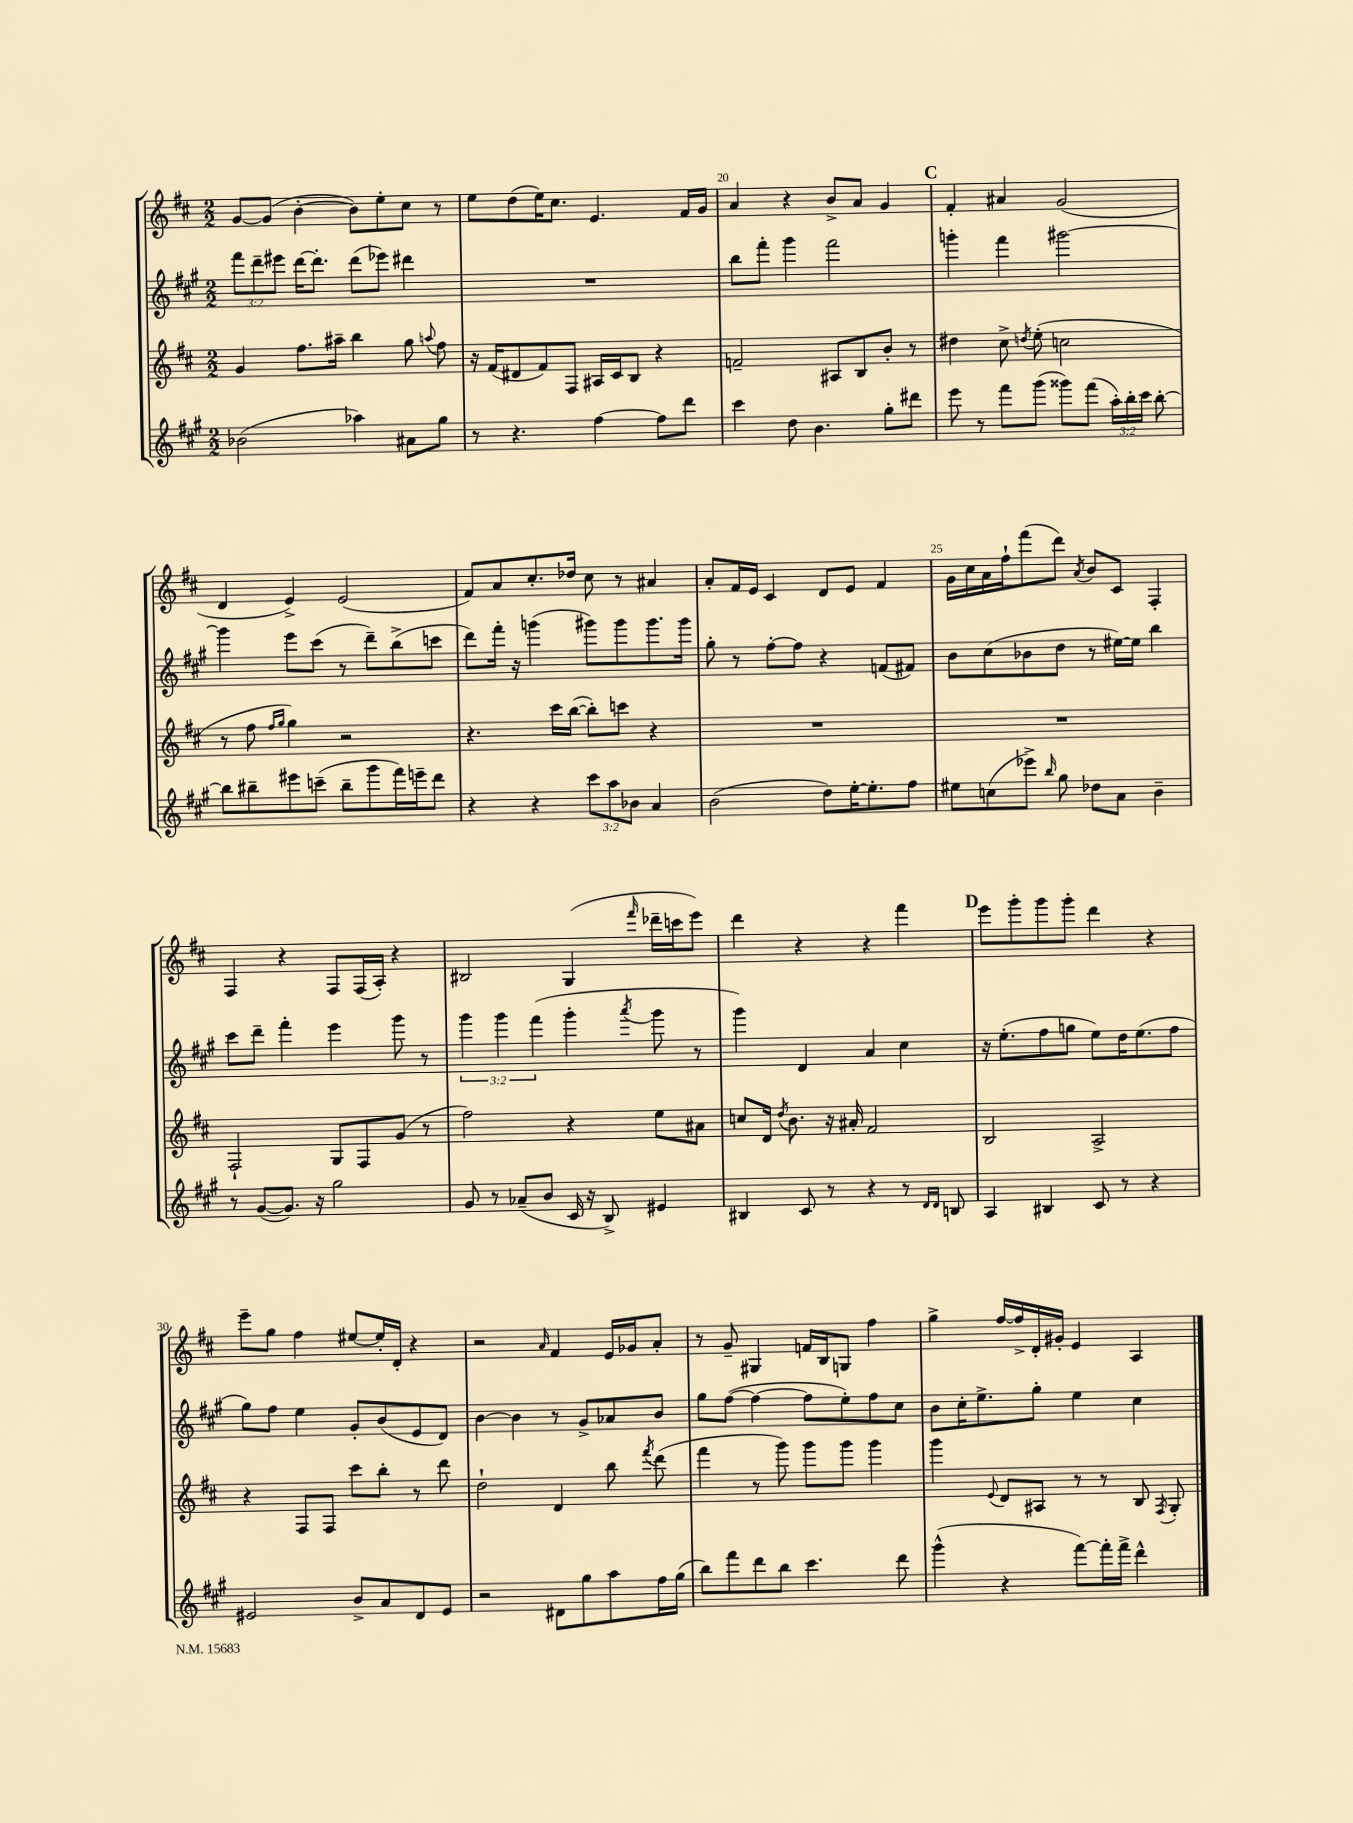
<<
\new StaffGroup <<
\new Staff = "s0" {
    \clef treble \key d \major \numericTimeSignature \time 2/2
    \autoBeamOff g'8[~ g'8]( b'4~-. b'8[) e''8-. cis''8] r8 |
    e''8[ d''8( e''16) cis''8.] e'4. fis'16[ g'16] |
    a'4 r4 b'8[-> a'8] g'4 |
    \mark \markup { \bold "C" } fis'4-. ais'4 g'2( |
    d'4 e'4->) e'2( |
    fis'8[) a'8 cis''8.-. des''16] cis''8 r8 ais'4 |
    a'8[-. fis'16 e'16] cis'4 d'8[ e'8] fis'4 |
    g'16[ cis''16 a'16 fis''16-! fis'''8( d'''8]) \acciaccatura { a'8 } b'8[ cis'8] fis4-. |
    fis4 r4 fis8[ fis16( a16]-.) r4 |
    bis2 g4( \grace { fis'''16 } des'''16[-- c'''16 e'''8]) |
    d'''4 r4 r4 fis'''4 |
    \mark \markup { \bold "D" } e'''8[ g'''8-. g'''8 g'''8]-. d'''4 r4 |
    e'''8[-- g''8] fis''4 eis''8[~ eis''16-. d'16]-. r4 |
    r2 \grace { a'16 } fis'4 e'16[ ges'16 a'8]-. |
    r8 g'8-- gis4 f'16[ b16 g8] fis''4 |
    g''4-> fis''16[~ fis''16-> d'16-. gis'16]-. e'4 a4 \bar "|." |
}
\new Staff = "s1" {
    \clef treble \key a \major \numericTimeSignature \time 2/2 \override Staff.TupletNumber.text = #tuplet-number::calc-fraction-text
    \autoBeamOff \tuplet 3/2 { fis'''8[ d'''8-- eis'''8] } d'''16[~ d'''8.]-. d'''8[( ees'''8]) dis'''4 |
    R1 |
    b''8[ fis'''8]-. gis'''4 fis'''2 |
    \mark \markup { \bold "C" } g'''4-. fis'''4 gis'''2~ |
    gis'''4 e'''8[ cis'''8]( r8 d'''8[--) b''8->( c'''8] |
    d'''8[) fis'''16]-. r16 g'''4( gis'''8[) gis'''8 gis'''8. gis'''16] |
    gis''8-. r8 fis''8[~-. fis''8] r4 f'8[( fis'8]) |
    b'8[ cis''8( bes'8 d''8] r8 eis''16[~) eis''16] b''4 |
    cis'''8[ d'''8]-- fis'''4-. e'''4 gis'''8 r8 |
    \tuplet 3/2 { gis'''4 gis'''4 fis'''4( } gis'''4-. \acciaccatura { a'''8 } gis'''8 r8 |
    gis'''4) d'4 a'4 cis''4 |
    \mark \markup { \bold "D" } r16 e''8.[-.( fis''8 g''8] e''8[) d''16 e''8.( fis''8] |
    gis''8[) fis''8] e''4 gis'8[-. b'8( e'8 d'8]) |
    b'4~ b'4 r8 gis'8[-> aes'8 b'8] |
    gis''8[ fis''8]~( fis''4~ fis''8[ e''8-.) fis''8 cis''8] |
    b'8[ cis''16-. e''8.-> gis''8]-. e''4 cis''4 \bar "|." |
}
\new Staff = "s2" {
    \clef treble \key d \major \numericTimeSignature \time 2/2
    \autoBeamOff g'4 fis''8.[ ais''16]-- b''4 g''8 \appoggiatura { a''8 } fis''8 |
    r16 fis'16[( dis'8 fis'8) fis8] ais16[ cis'16 b8] r4 |
    f'2-- ais8[ b8 b'8]-. r8 |
    \mark \markup { \bold "C" } dis''4 cis''8-> \acciaccatura { d''8 } e''8-.( c''2 |
    r8 fis''8 \grace { fis''16[ g''16] } g''4) r2 |
    r4. cis'''16[ b''16]~( b''8[-.) c'''8] r4 |
    R1 |
    R1 |
    fis2-! g8[ fis8 g'8]( r8 |
    fis''2) r4 e''8[ ais'8] |
    c''8[ d'16] \acciaccatura { d''8 } b'8. r16 ais'16-. fis'2 |
    \mark \markup { \bold "D" } b2 a2-> |
    r4 fis8[ fis8] cis'''8[ b''8]-. r8 d'''8 |
    d''2-! d'4 b''8 \acciaccatura { fis'''8 } d'''8( |
    fis'''4 r8 g'''8) g'''8[ g'''8] g'''4 |
    g'''4 \appoggiatura { e'8 } d'8[ ais8] r8 r8 b8 \acciaccatura { fis8 } g8-. \bar "|." |
}
\new Staff = "s3" {
    \clef treble \key a \major \numericTimeSignature \time 2/2 \override Staff.TupletNumber.text = #tuplet-number::calc-fraction-text
    \autoBeamOff bes'2( aes''4) ais'8[ gis''8] |
    r8 r4. fis''4~ fis''8[ d'''8] |
    cis'''4 d''8 b'4. gis''8[-. dis'''8] |
    \mark \markup { \bold "C" } e'''8 r8 fis'''8[ gis'''8]( gisis'''8[) fis'''8]( \tuplet 3/2 { a''16[-.) b''16-. cis'''16] } b''8~-. |
    b''8[ bis''8-- eis'''8 c'''8]--( bis''8[-- gis'''8 fis'''16) e'''16-- d'''8] |
    r4 r4 \tuplet 3/2 { cis'''8[ a''8 bes'8] } a'4 |
    b'2( d''8[) e''16~-. e''8.-. fis''8] |
    eis''8[ c''8( ees'''8]->) \grace { b''16 } gis''8 des''8[ a'8] b'4-- |
    r8 gis'8[~( gis'8.]) r16 gis''2 |
    gis'8 r8 aes'8[--( b'8] cis'16 r16 b8->) eis'4 |
    bis4 cis'8 r8 r4 r8 \grace { d'16[ d'16] } b8 |
    \mark \markup { \bold "D" } a4 bis4 cis'8 r8 r4 |
    eis'2 b'8[-> a'8 d'8 eis'8] |
    r2 dis'8[ gis''8 a''8 fis''16 gis''16]( |
    b''8[) fis'''8 d'''8 b''8] cis'''4. d'''8 |
    gis'''4-^( r4 fis'''8[~) fis'''16-. fis'''16]-> d'''4-^ \bar "|." |
}
>>
>>
\layout { \context { \Score currentBarNumber = #18 \override BarNumber.break-visibility = ##(#f #t #t) barNumberVisibility = #(every-nth-bar-number-visible 5) } }
